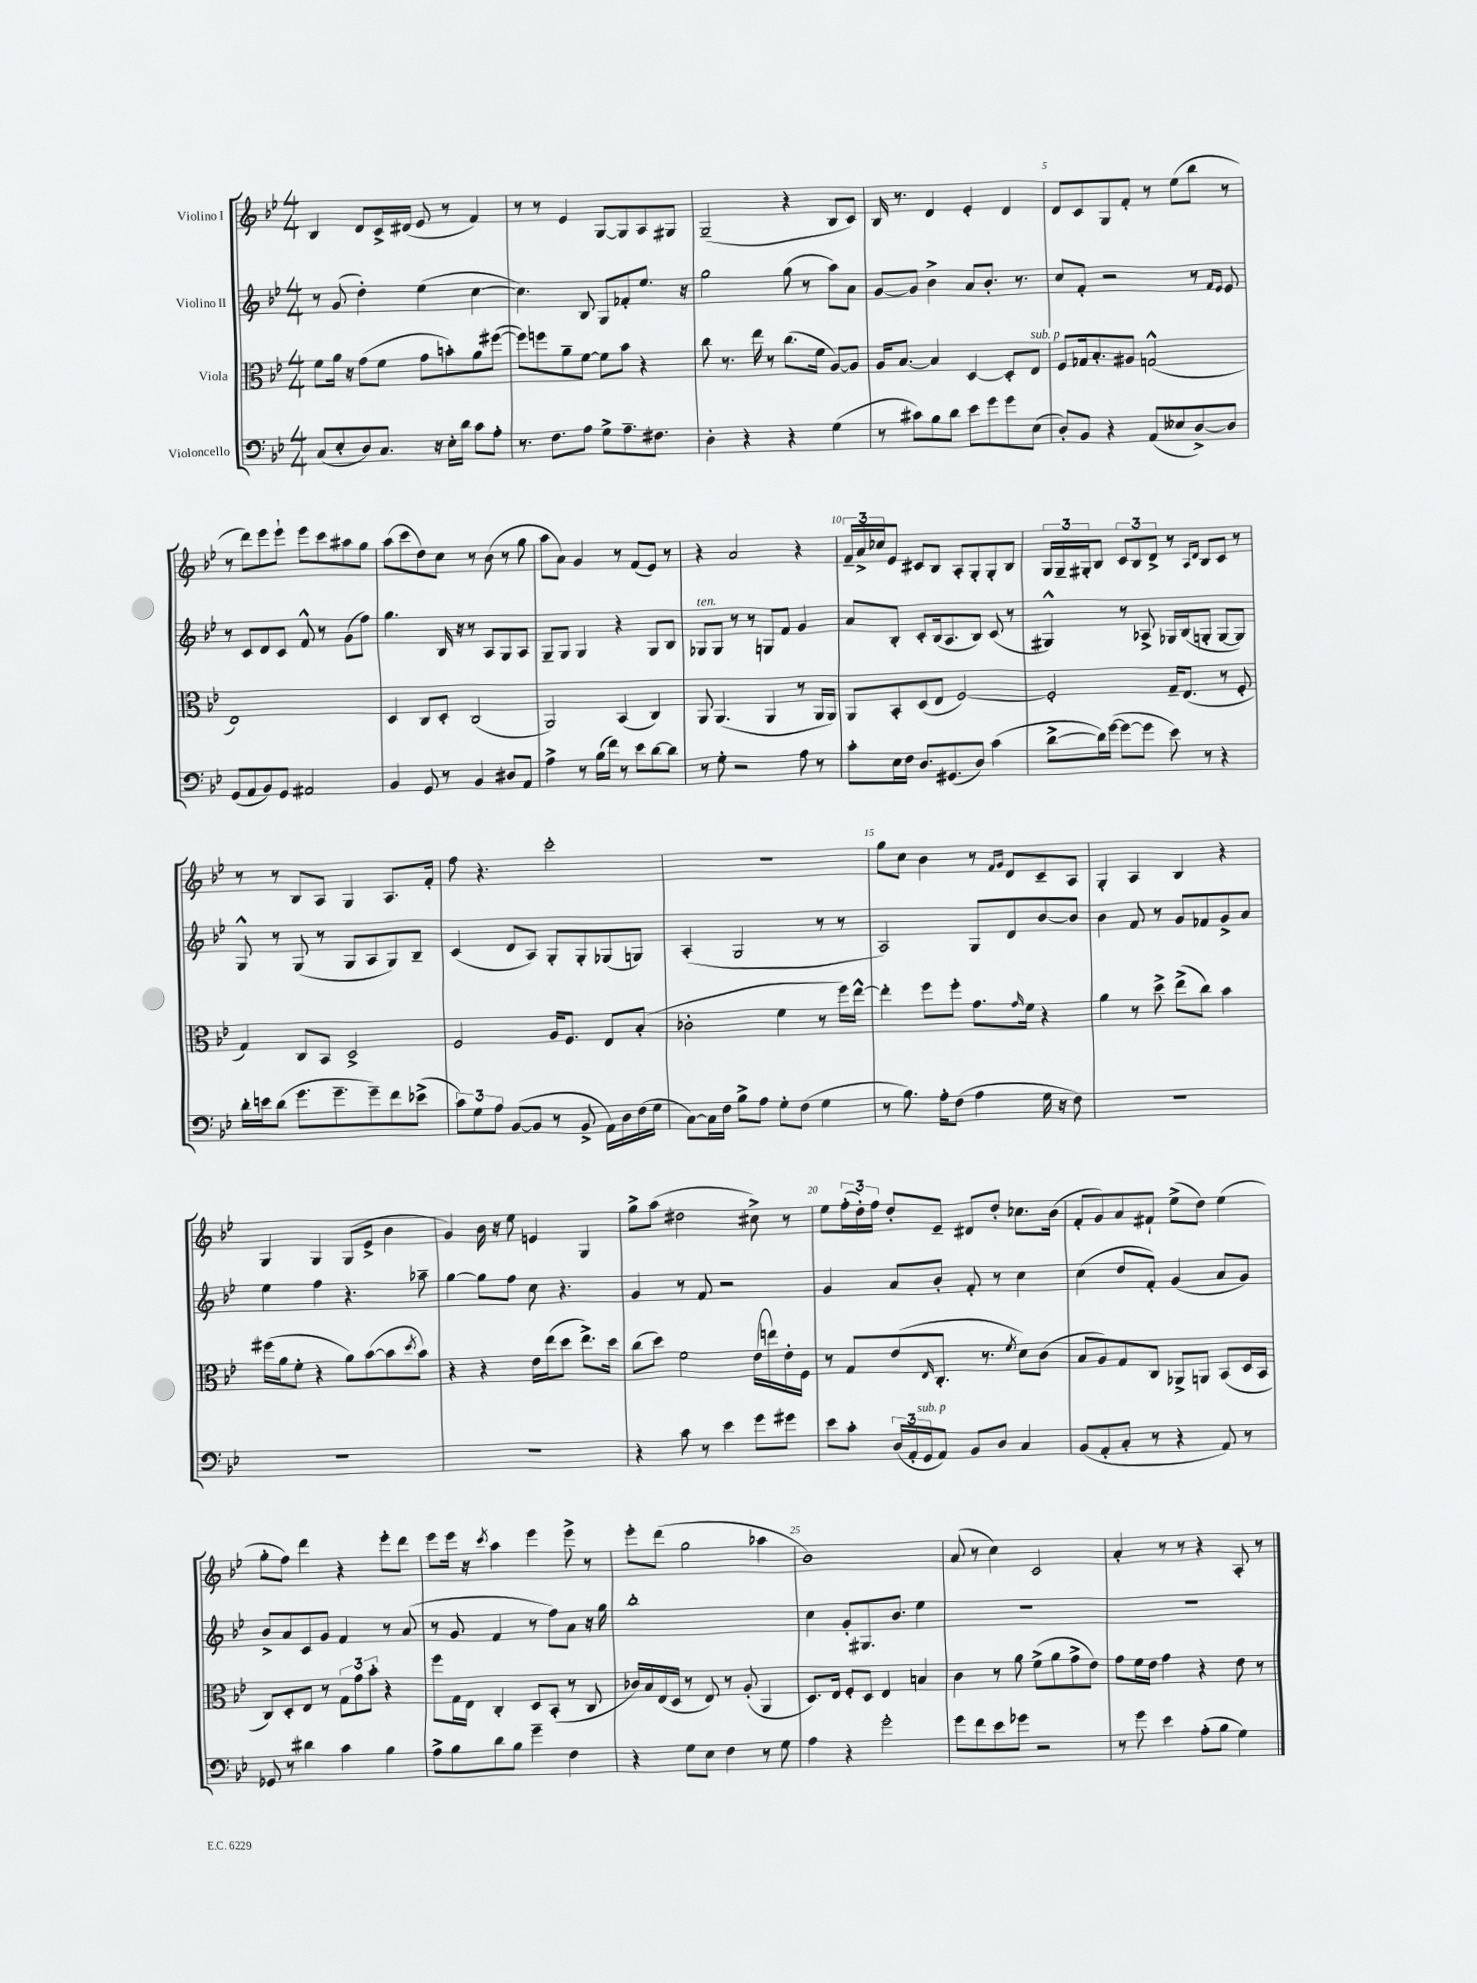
<<
\new StaffGroup <<
\new Staff = "s0" \with { instrumentName = "Violino I" } {
    \clef treble \key bes \major \numericTimeSignature \time 4/4
    bes4 d'8 c'16-> dis'16( ees'8 r8 f'4) |
    r8 r8 ees'4 g8~ g8 a8 gis8 |
    g2--( r4 bes8 c'8) |
    bes16 r8. d'4 ees'4-. d'4 |
    d'8 c'8 g8 f'8-. r8 ees''8( bes''8 r8 |
    r8 d'''8) ees'''8 ees'''8-! ees'''8 c'''8 ais''8 g''8 |
    a''8( c'''8 d''8) c''8 r8 bes'8( r8 g''8 |
    a''8 a'8) g'4 r8 f'8( ees'8) r8 |
    r4 a'2 r4 |
    \tuplet 3/2 { f'16-- a'16-> ces''16 } ees'8 cis'8 bes8 a8-. g8-. g8-. bes8 |
    \tuplet 3/2 { g16 g16-- gis16-. } bes8 \tuplet 3/2 { c'8 bes8 d'8-> } r8 \grace { a16 d'16 } bes8 c'8 r8 |
    r8 r8 bes8 a8 g4 a8. f'16-. |
    f''8 r4. c'''2-. |
    R1 |
    g''8 c''8 bes'4 r8 \grace { f'16 g'16 } d'8 c'8-- a8 |
    g4-. a4 bes4 r4 |
    g4 g4 g8( ees'8-> bes'4 |
    g'4) bes'16 r16 ees''8 e'4 g4 |
    g''8-> a''8( dis''2 cis''8->) r8 |
    ees''8 \tuplet 3/2 { f''16-.( d''16-.) f''16 } d''8-. ees'8-- dis'8 d''8-. ces''8. bes'16( |
    f'8-. g'8) a'8 fis'8-! ees''8->( d''8) ees''4( |
    g''8-. f''8) d'''4 r4 ees'''8-. d'''8 |
    ees'''8 ees'''16 r16 \acciaccatura { c'''8 } a''4 ees'''4 ees'''8-> r8 |
    ees'''8-. d'''8( g''2 aes''4 |
    bes'1) |
    a'8( r8 c''4) c'2 |
    a'4-. r8 r8 r4 a8-. r8 \bar "|." |
}
\new Staff = "s1" \with { instrumentName = "Violino II" } {
    \clef treble \key bes \major \numericTimeSignature \time 4/4
    r8 g'8( d''4-.) ees''4( c''4~ |
    c''4.) bes8 g8 fes'8-. ees''8. r16 |
    g''2 g''8( r8 a''8) a'8 |
    g'8~ g'8 bes'4-> a'8 bes'8.-. r8. |
    c''8 f'8-. r2 r8 \grace { f'16 ees'16 } ees'8 |
    r8 c'8 d'8 c'8 f'8-^ r8 g'8( f''8) |
    g''4. bes16 r16 r8 a8 g8 a8 |
    g8-- g8 g4 r4 g8 bes8 |
    ges8^\markup { \italic "ten." } ges8 r8 r8 g8 f'8 g'4 |
    a'8 bes8-. c'8-. bes16( a8. bes8) c'8( r8 |
    gis4-^) r8 aes8-> ges16 bes16( g8-. g8~ g8) |
    g8-^ r8 g8( r8 g8 a8 g8) bes8-- |
    c'4( d'8 a8) g8-. g8-. ges8( g8) |
    a4-.( g2 r8 r8 |
    a2) g8 d'8 bes'8~ bes'8 |
    bes'4 f'8 r8 g'8 fes'8 g'8-> a'8 |
    ees''4 f''4 r4. aes''8-- |
    g''4~ g''8 f''8 c''8 r4. |
    g'4 r8 f'8 r2 |
    g'4 a'8 bes'8-. f'8-. r8 c''4 |
    c''4( d''8 f'8-.) g'4( a'8 g'8) |
    bes'8-> a'8 c'8 g'8 f'4 r8 a'8( |
    r8 g'8 f'4 r8 f''8) a'8 r16 g''16 |
    bes''1-. |
    c''4 g'8-. gis8. bes'8. ees''4 |
    R1 |
    R1 \bar "|." |
}
\new Staff = "s2" \with { instrumentName = "Viola" } {
    \clef alto \key bes \major \numericTimeSignature \time 4/4
    f'8 a'16 r16 g'8( f'8 g'8 b'8-.) a'8 fis''8~( |
    fis''8) f''8 a'8-- f'8~ f'8 bes'8 r4 |
    c''8 r8. ees''16 r8 c''8.( f'16 a8~) a8 |
    a16 bes8.~ bes4 d4~ d8-. ees8^\markup { \italic "sub. p" } |
    f8 ges16 bes8.-. ais8 g2-^( |
    ees1) |
    d4 c8 d8-. c2( |
    a,2) bes,4( c4) |
    a,8 a,4.( a,4 r8 a,16 a,16) |
    a,8 bes,8-. d8( ees8 f2~) |
    f2-. g16-- ees8.( r8 f8-. |
    g4) c8 bes,8 d2-> |
    f2 a16 f8. ees8 bes8-.( |
    ces'2-. f'4 r8 f''16) ees''16~-^ |
    ees''4-. f''8 f''8-. g'8. \grace { g'16 } f'16 r4 |
    a'4 r8 d''8-> ees''8->( c''8) bes'4 |
    fis''16( a'16 f'8-. r4 a'8) bes'8~( bes'8 \acciaccatura { d''8 } bes'8) |
    r4 r4 ees'16 ees''16( d''8 ees''8.->) d''16 |
    c''8( d''8) f'2 ees'16( e''16) ees'16-. f16 |
    r8 g8 ees'8( \grace { ees16 } c8.-. r8. \acciaccatura { f'8 } d'8) c'8( |
    bes8 a8) g8 c8 aes,8-> a,8 bes,8( d16 bes,16 |
    c8) d8-. ees8 r8 \tuplet 3/2 { g8 g'8 bes'8-. } r4 |
    f''8 g16 ees16 c4-. d8 bes,8-.( r8 c8 |
    ces'16) bes16 ees16( d16 r8 ees8) r8 a8-.( a,4 |
    d8.) ees16 f8-. d8 ees4 b4 |
    c'4 r8 a'8 f'8->( a'8 g'8-> ees'8) |
    g'8 f'16 ees'16 g'4 r4 ees'8 r8 \bar "|." |
}
\new Staff = "s3" \with { instrumentName = "Violoncello" } {
    \clef bass \key bes \major \numericTimeSignature \time 4/4
    c8( ees8-. d8) c8. r16 ees16-. d'16 c'8 a8-. |
    r8. f8. a8 g8-> a8.-- fis8. |
    d4-. r4 r4 g4( |
    r8 cis'8) bes8 d'8 ees'8 g'8 g'8 ees8( |
    d8-.) bes,8 r4 a,8( eeses8 d8~->) d8 |
    g,8( a,8 bes,8) g,8 ais,2 |
    bes,4 g,8 r8 bes,4 dis8 a,8 |
    a4-> r8 bes16( f'16) r8 ees'8 d'8~ d'8 |
    r8 g8-. r2 a8 r8 |
    c'8-. ees16 f16 d8. gis,8.( d8) c'4( |
    d'8~-> d'16) g'16~( g'8~ g'8 ees'8) r8 r4 |
    d'16-. e'16 d'8( g'8. g'8.-- g'8--) f'8 ees'8->( |
    \tuplet 3/2 { c'8) g8 a8 } bes,8~( bes,8 r8 bes,8-> a,16) d16 f16( g16 |
    c8~) c16 f16 bes8-> a8 g8-. f8( g4 |
    r8 bes8.) a16-. f8( a4 g16 r16 f8) |
    R1 |
    R1 |
    R1 |
    r4 c'8 r8 ees'4 g'8 gis'8 |
    ees'8 c'8-. \tuplet 3/2 { d16( a,16-. g,16^\markup { \italic "sub. p" } } a,8) bes,8 d8 c4 |
    bes,8( a,8-. c8-. r8 r4 a,8) r8 |
    ges,8 r8 dis'4 c'4 bes4 |
    a8-> bes8 d'8 bes8 g'4-- f4 |
    r4 g8 ees8 f4 r8 g8 |
    a4 r4 g'2-. |
    g'8 f'8 ees'8 ges'8 r2 |
    r8 g'8 ees'4 a8-.( bes8 g4) \bar "|." |
}
>>
>>
\layout { \context { \Score \override BarNumber.break-visibility = ##(#f #t #t) barNumberVisibility = #(every-nth-bar-number-visible 5) } }
